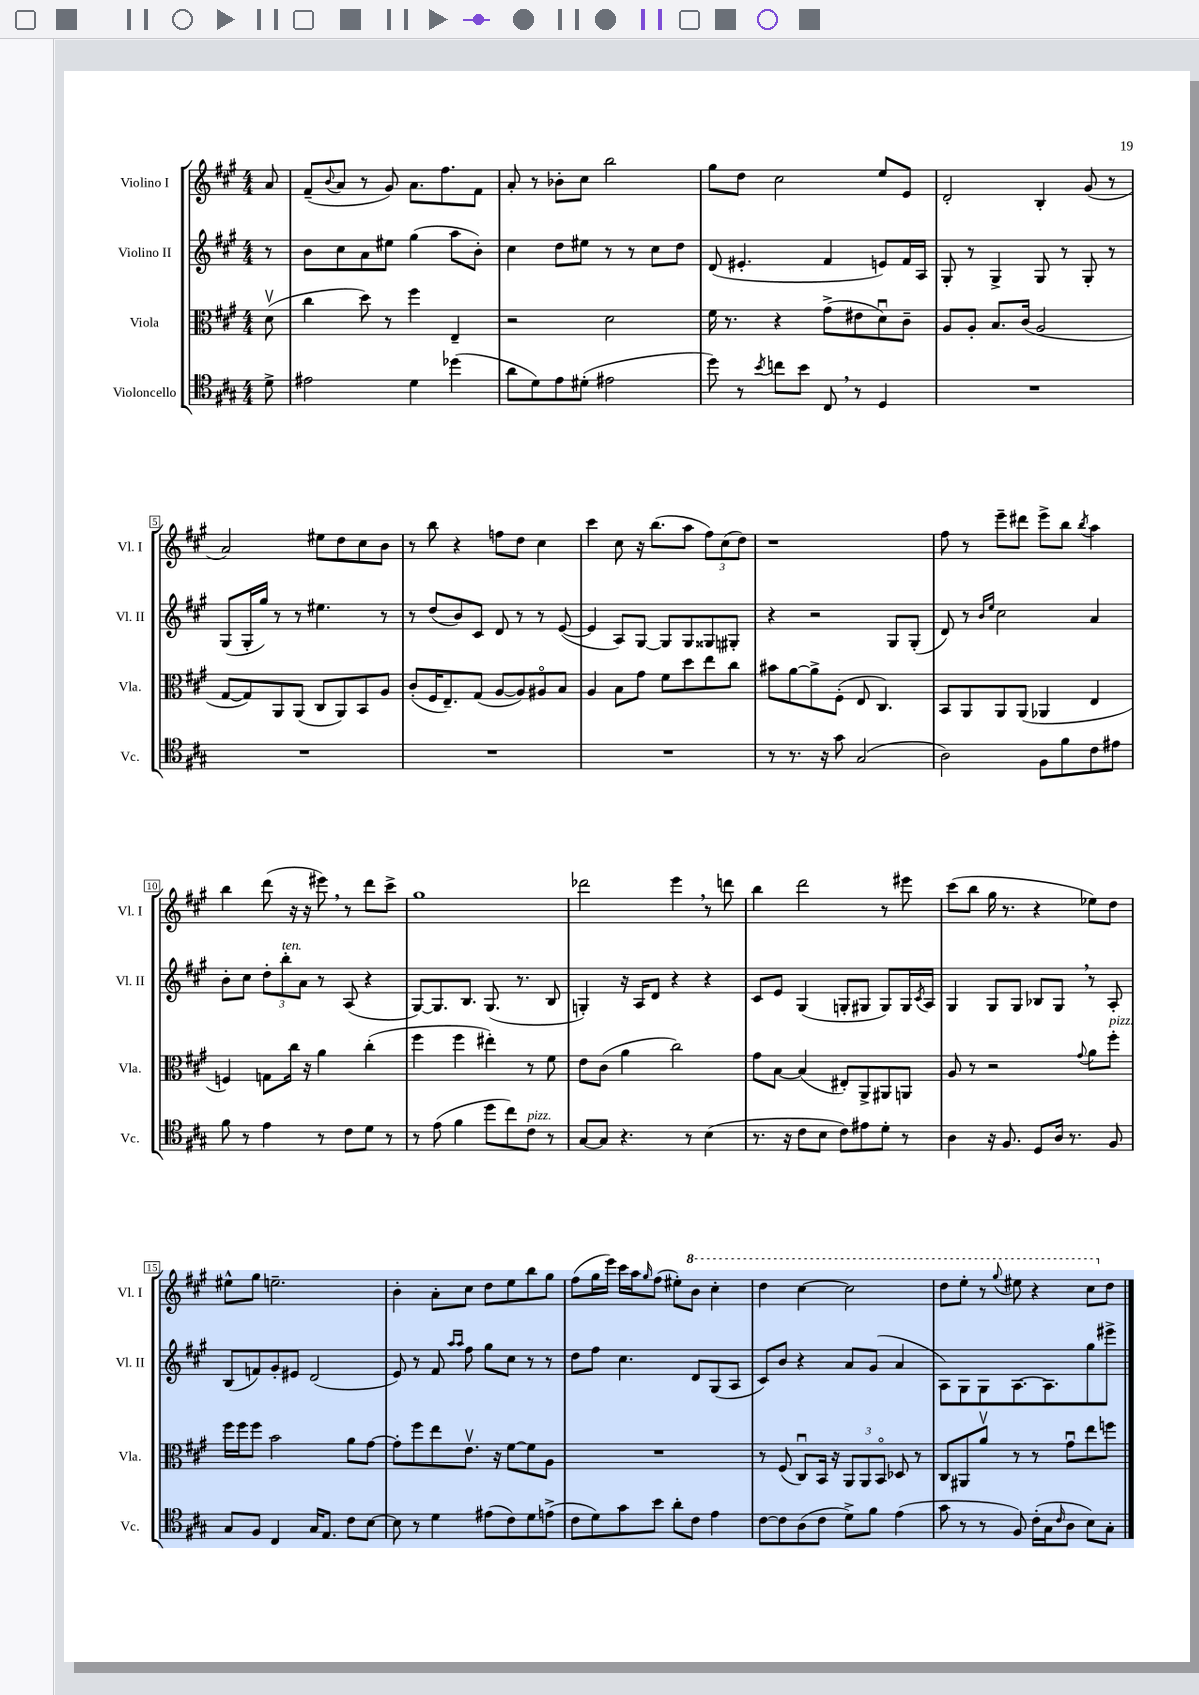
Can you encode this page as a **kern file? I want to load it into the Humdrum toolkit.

**kern	**kern	**kern	**kern
*part4	*part3	*part2	*part1
*staff4	*staff3	*staff2	*staff1
*I"Violoncello	*I"Viola	*I"Violino II	*I"Violino I
*I'Vc.	*I'Vla.	*I'Vl. II	*I'Vl. I
*clefC4	*clefC3	*clefG2	*clefG2
*k[f#c#g#]	*k[f#c#g#]	*k[f#c#g#]	*k[f#c#g#]
*M4/4	*M4/4	*M4/4	*M4/4
=	=	=	=
8d^\	(8dv\	8r	8a/
=1	=1	=1	=1
2e#X\	4cc#\	8b\L	(8f#~/L
.	.	.	8qqb/
.	.	8cc#\	8a/J
.	8dd\)	8a\	8r
.	8r	8ee#X\J	8g#/)
4d\	4ff#\	(4gg#\	8.a\L
.	.	.	8.ff#\
(4dd-X\	4E~/	8aa\L	.
.	.	8b'\J)	8f#\J
=2	=2	=2	=2
8a\L	2r	4cc#\	8a'/
8d\)	.	.	8r
8e\	.	8dd\L	8b-X'\L
(8d#X'\J	.	8ee#X\J	8cc#\J
2e#X\	2d\	8r	2bb\
.	.	8r	.
.	.	8cc#\L	.
.	.	8dd\J	.
=3	=3	=3	=3
8dd\)	16f#\	(8d/	8gg#\L
.	8.r	.	.
8r	.	4.e#X'/	8dd\J
8qb/	.	.	.
8ccn\L	4r	.	2cc#\
8b\J	.	.	.
8C#,/	(8g#^\L	4f#/	.
8r	8e#X\	.	.
4D/	8du\)	8en/L)	8ee/L
.	8c#~\J	16f#/L	8e/J
.	.	16A/JJ	.
=4	=4	=4	=4
1r	8A/L	8G#'/	2d'/
.	8A'/J	8r	.
.	8.B/L	4G#^/	.
.	(16c#/Jk	.	.
.	2A/	8G#/	4B'/
.	.	8r	.
.	.	8G#'/	(8g#/
.	.	8r	8r
!!LO:LB:g=z
=5	=5	=5	=5
1r	[8G#/L	(8G#/L	2a/)
.	8G#/])	16G#'/L	.
.	.	16gg#/JJ)	.
.	8AA/	8r	.
.	(8AA/J	8r	.
.	8C#/L	4.ee#X\	8ee#X\L
.	8AA/)	.	8dd\
.	8BB/	.	8cc#\
.	8A/J	8r	8b\J
=6	=6	=6	=6
1r	(8c#'/L	8r	8r
.	16F#/K	(8dd/L	8bb\
.	8.E~/)	.	.
.	.	8b/)	4r
.	(8G#/J	8c#/J	.
.	[8A/L	8d/	8ffn\L
.	8A/])	8r	8dd\J
.	8A#X/	8r	4cc#\
.	8B/J	([8e/	.
=7	=7	=7	=7
1r	4A/	4e/]	4ccc#\
.	8B\L	8A/L)	8cc#\
.	8g#\J	[8G#/J	16r
.	.	.	(8.bb\L
.	8f#\L	8G#/L]	.
.	8dd\	8G#/	8aa\J
.	8ee\	8G##X/	12ff#\L)
.	.	.	(12cc#\
.	8cc#\J	8G#X'/J	.
.	.	.	12dd\J)
=8	=8	=8	=8
8r	8b#X\L	4r	1r
8.r	[8a\	.	.
.	8a^\]	2r	.
16r	.	.	.
8g#\	(8F#'\J	.	.
(2G#/	8E/	.	.
.	4.C#/)	.	.
.	.	8G#/L	.
.	.	(8G#'/J	.
=9	=9	=9	=9
2A\)	8BB/L	8d/)	8ff#\
.	8AA/	8r	8r
.	.	16qqb/LL	.
.	.	16qqee/JJ	.
.	8AA/	2cc#\	8eee~\L
.	(8AA/J	.	8ddd#X\J
8F#\L	4AA-X/	.	8eee^\L
8f#\	.	.	8bb\J
.	.	.	8qbb/
8c#\	4E/	4a/	4aa\
8e#X\J	.	.	.
!!LO:LB:g=z
=10	=10	=10	=10
8f#\	4Fn/)	8b'\L	4bb\
8r	.	8cc#\J	.
4e\	8Gn\L	12dd'\L	(8ddd\
!	!	!LO:TX:a:i:t=ten.	!
.	.	12bb'\	.
.	16cc#\Jk	.	16r
.	.	12a\J	.
.	16r	.	16r
8r	4a\	8r	8eee#X,\)
8c#\L	.	(8A/	8r
8d\J	(4cc#'\	4r	8ddd\L
8r	.	.	8ccc#^\J
=11	=11	=11	=11
8r	4ff#\	[8G#/L)	1gg#
(8e\	.	8.G#/]	.
4f#\	4ff#\	.	.
.	.	8.B/J	.
8dd\L	4ee#X'\)	(8.G#/	.
8cc#\)	.	.	.
.	.	8.r	.
!LO:TX:a:i:t=pizz.	!	!	!
8c#\J	8r	.	.
8r	8f#\	8B/	.
=12	=12	=12	=12
[8G#/L	8e\L	4Gn'/)	2ddd-X\
8G#/J]	(8c#\J	.	.
4.r	4a\	16r	.
.	.	16A/KL	.
.	.	8d/J	.
.	2cc#\)	4r	4eee,\
8r	.	.	.
(4B\	.	4r	8r
.	.	.	8dddn\
=13	=13	=13	=13
8.r	8g#\L	8c#/L	4bb\
.	[8B\J	8e/J	.
16r	.	.	.
8c#\L	(4B/]	(4G#/	2ddd\
8B\J	.	.	.
8c#\L)	8E#X'/L)	8Gn'/L	.
8e#X\	8AA^/	8G#X/J	.
8d'\J	8AA#X/	8G#/L)	8r
8r	8AAn/J	16G#/L	8eee#X\
.	.	8qc#/	.
.	.	16A/JJ	.
=14	=14	=14	=14
4A\	8A/	4G#/	(8ccc#\L
.	8r	.	8bb\J
16r	2r	8G#/L	16gg#\
8.F#/	.	.	8.r
.	.	8G#/J	.
8D/L	.	8B-X/L	4r
16A/Jk	.	8G#,/J	.
8.r	.	.	.
.	8qqg#/	.	.
.	8a\L	8r	8ee-X\L)
!	!LO:TX:a:i:t=pizz.	!	!
8F#/	8ff#'\J	8A'/	8dd\J
!!LO:LB:g=z
=15	=15	=15	=15
8G#/L	16ff#\LL	(8B/L	8ee#X^^\L
.	16ff#\J	.	.
8F#/J	8ff#\J	8fn/)	8gg#\J
4C#/	2b\	8g#'/	2.een~\
.	.	8e#X/J	.
16G#/KL	.	(2d/	.
8.E/J	.	.	.
8c#\L	8a\L	.	.
[8B\J	[8g#\J	.	.
=16	=16	=16	=16
8B\]	8g#'\L]	8e/)	4b'\
8r	8ff#\	8r	.
4d\	8ee\	8f#/	8a'\L
.	.	16qqaa/LL	.
.	.	16qqaa/JJ	.
.	8.ev\J	8ff#\	8cc#\J
(8e#X\L	.	8gg#\L	8dd\L
.	16r	.	.
8c#\)	[8f#\L	8cc#\J	8ee\
8d\	8f#\]	8r	8bb\
(8en^\J	8A\J	8r	8gg#\J
=17	=17	=17	=17
8c#\L	1r	8dd\L	(8ff#\L
8d\)	.	8ff#\J	16gg#\L
.	.	.	16eee\JJ)
8g#\	.	4.cc#\	16ccc#\LL
.	.	.	16aa\J
.	.	.	16qqgg#/
8b\J	.	.	(8ff#\J
8a'\L	.	.	8ee#X'\L)
*	*	*	*8va
8c#\J	.	8d/L	8bb\J
4e\	.	(8G#/	4ccc#'\
.	.	8A/J	.
=18	=18	=18	=18
[8c#\L	8r	8c#/L)	4ddd\
8c#\]	(8F#/	8b/J	.
(8A\	8C#u/L)	4r	[4ccc#\
8c#\J	16BB/Jk	.	.
.	16r	.	.
8d^\L)	12AA/L	8a/L	2ccc#\]
.	12AA/	.	.
8f#\J	.	(8g#/J	.
.	12BB/J	.	.
(4e\	8D-X/	4a/	.
.	8r	.	.
=19	=19	=19	=19
8g#\	8C#/L	8A\L)	8ddd\L
8r	8AA#X/	8G#\	8eee'\J
8r	8av/J	8G#\	8r
.	.	.	8qqggg#/
8F#/)	8r	[8.A\	8eee#X\
(16c#'\LL	8r	.	4r
16G#\J	.	8.A\]	.
16qqc#/	.	.	.
8A\J	8g#u\L	.	.
8B\L)	8ee\	8gg#\	8ccc#\L
*	*	*	*X8va
8G#'\J	8ffn\J	8eee#X^\J	8dd\J
==	==	==	==
*-	*-	*-	*-
